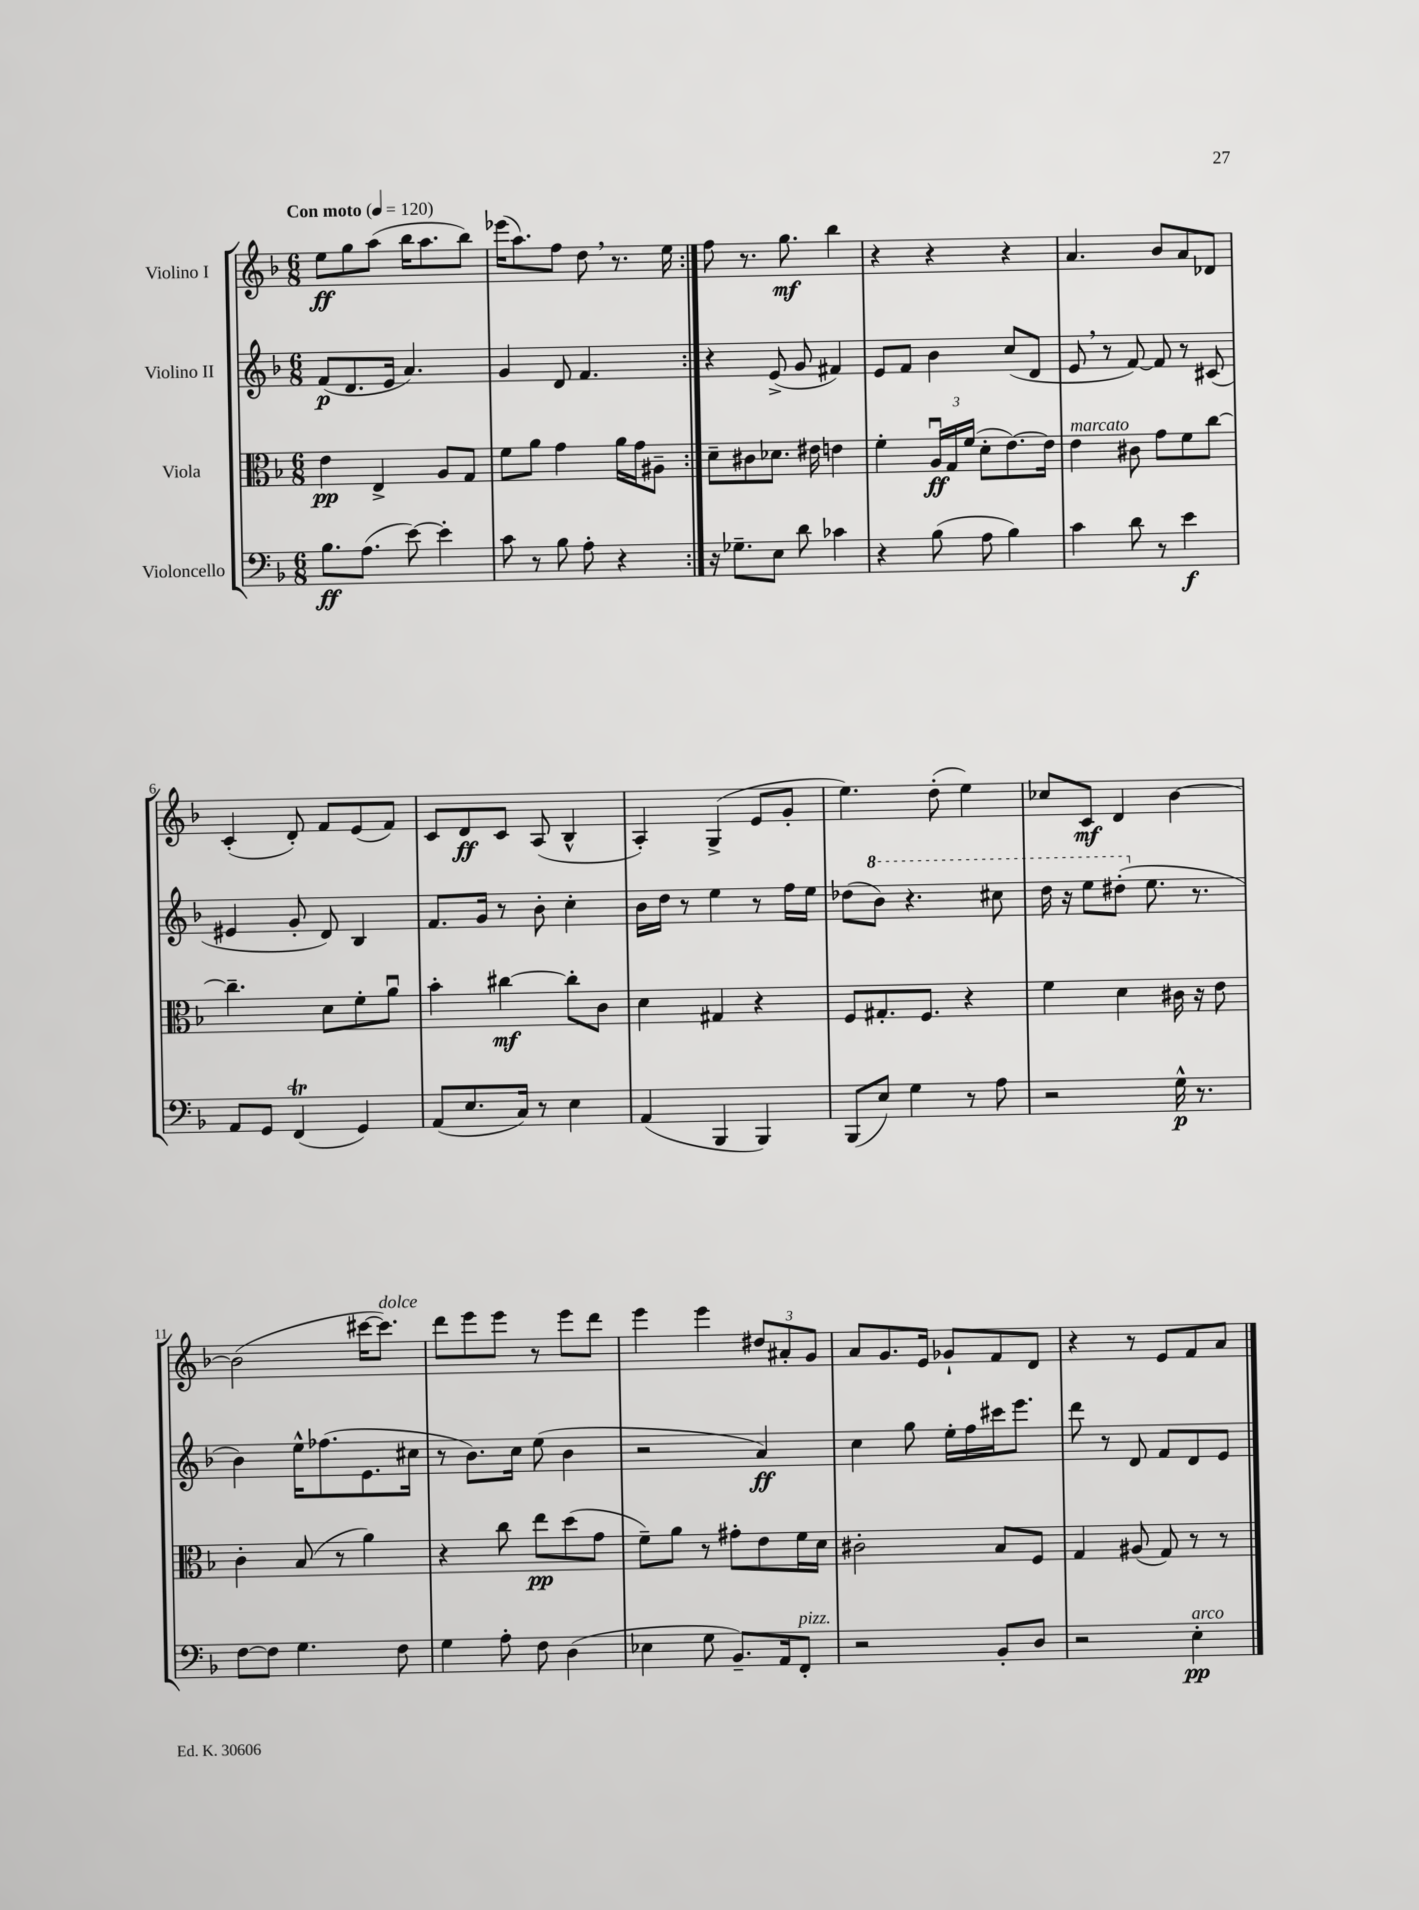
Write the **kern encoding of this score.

**kern	**kern	**kern	**kern
*staff4	*staff3	*staff2	*staff1
*clefF4	*clefC3	*clefG2	*clefG2
*k[b-]	*k[b-]	*k[b-]	*k[b-]
*M6/8	*M6/8	*M6/8	*M6/8
*MM120	*MM120	*MM120	*MM120
8.B-	4e	(8f	8ee
.	.	8.d	8gg
(8.A	.	.	.
.	4E^	.	(8aa
.	.	16e	.
[8e)	.	4.a)	16bb-
.	.	.	8.aa
4e']	8A	.	.
.	8G	.	8bb-)
=	=	=	=
8c	8f	4g	(16eee-
.	.	.	8.aa)
8r	8a	.	.
8B-	4g	8d	8ff
8A'	.	4.f	8dd
4r	16a	.	8.r
.	16g	.	.
.	8A#~	.	.
.	.	.	16ee
=:|!	=:|!	=:|!	=:|!
16r	8d~	4r	8ff
8.G-~	.	.	.
.	8c#	.	8.r
8E	8.d-	(8e^	.
.	.	.	8.gg
8d	.	8g	.
.	16e#	.	.
4c-	4e	4f#)	4bb-
=	=	=	=
4r	4f'	8e	4r
.	.	8f	.
(8B-	24Au	4b-	4r
.	24G	.	.
.	(24f	.	.
8A	8d'	.	.
4B-)	[8.e)	(8cc	4r
.	.	8d	.
.	16e]	.	.
=	=	=	=
4c	4e	8e	4.a
.	.	8r	.
8d	8c#	[8f)	.
8r	8g	8f]	8b-
4e	8f	8r	8a
.	[8cc	(8c#	8d-
=	=	=	=
8AA	4.cc~]	4e#	(4c'
8GG	.	.	.
(4FF	.	8g'	8d')
.	8d	8d)	8f
4GG)	8f'	4B-	(8e
.	8au	.	8f)
=	=	=	=
(8AA	4b-'	8.f	8c
8.E	.	.	8d
.	.	16g	.
.	[4cc#	8r	8c
16C)	.	.	.
8r	.	8b-'	(8A
4E	8cc#']	4cc'	4B-^^
.	8c	.	.
=	=	=	=
(4AA	4d	16b-	4A')
.	.	16dd	.
.	.	8r	.
4BBB-	4G#	4ee	(4G^
4BBB-)	4r	8r	8e
.	.	16ff	8g'
.	.	16ee	.
=	=	=	=
(8BBB-	8F	(8dd-	4.ee)
8E)	8.G#'	8bb-)	.
4G	.	4.r	.
.	8.F	.	.
.	.	.	(8dd'
8r	4r	.	4ee)
8A	.	8ccc#	.
=	=	=	=
2r	4f	16ddd	8cc-
.	.	16r	.
.	.	8eee	8c
.	4d	(8ddd#'	4d
.	.	8.ee	.
16G^^	16c#	.	[4b-
8.r	16r	8.r	.
.	8e	.	.
=	=	=	=
[8F	4c'	4b-)	(2b-]
8F]	.	.	.
4.G	(8B-	16ee^^	.
.	.	(8.ff-	.
.	8r	.	.
.	4a)	8.e	[16ccc#
.	.	.	8.ccc#])
8F	.	.	.
.	.	16cc#	.
=	=	=	=
4G	4r	8r	8ddd
.	.	8.b-)	8eee
8A'	8cc	.	8eee
.	.	16cc	.
8F	8ee	(8ee	8r
(4D	(8dd	4b-	8eee
.	8g	.	8ddd
=	=	=	=
4E-	8f~)	2r	4eee
.	8a	.	.
8G	8r	.	4eee
8.BB-~)	8g#'	.	.
.	8e	4a)	12dd#
16AA	.	.	.
.	.	.	12a#'
8FF'	16f	.	.
.	.	.	12g
.	16d	.	.
=	=	=	=
2r	2c#'	4cc	8a
.	.	.	8.g
.	.	8gg	.
.	.	.	16e
.	.	16ee'	8g-`
.	.	16ff	.
8BB-'	8B-	16ccc#	8f
.	.	8.eee	.
8D	8F	.	8d
=	=	=	=
2r	4G	8ddd	4r
.	.	8r	.
.	(8A#	8d	8r
.	8G)	8f	8e
4E'	8r	8d	8f
.	8r	8e	8a
==	==	==	==
*-	*-	*-	*-
